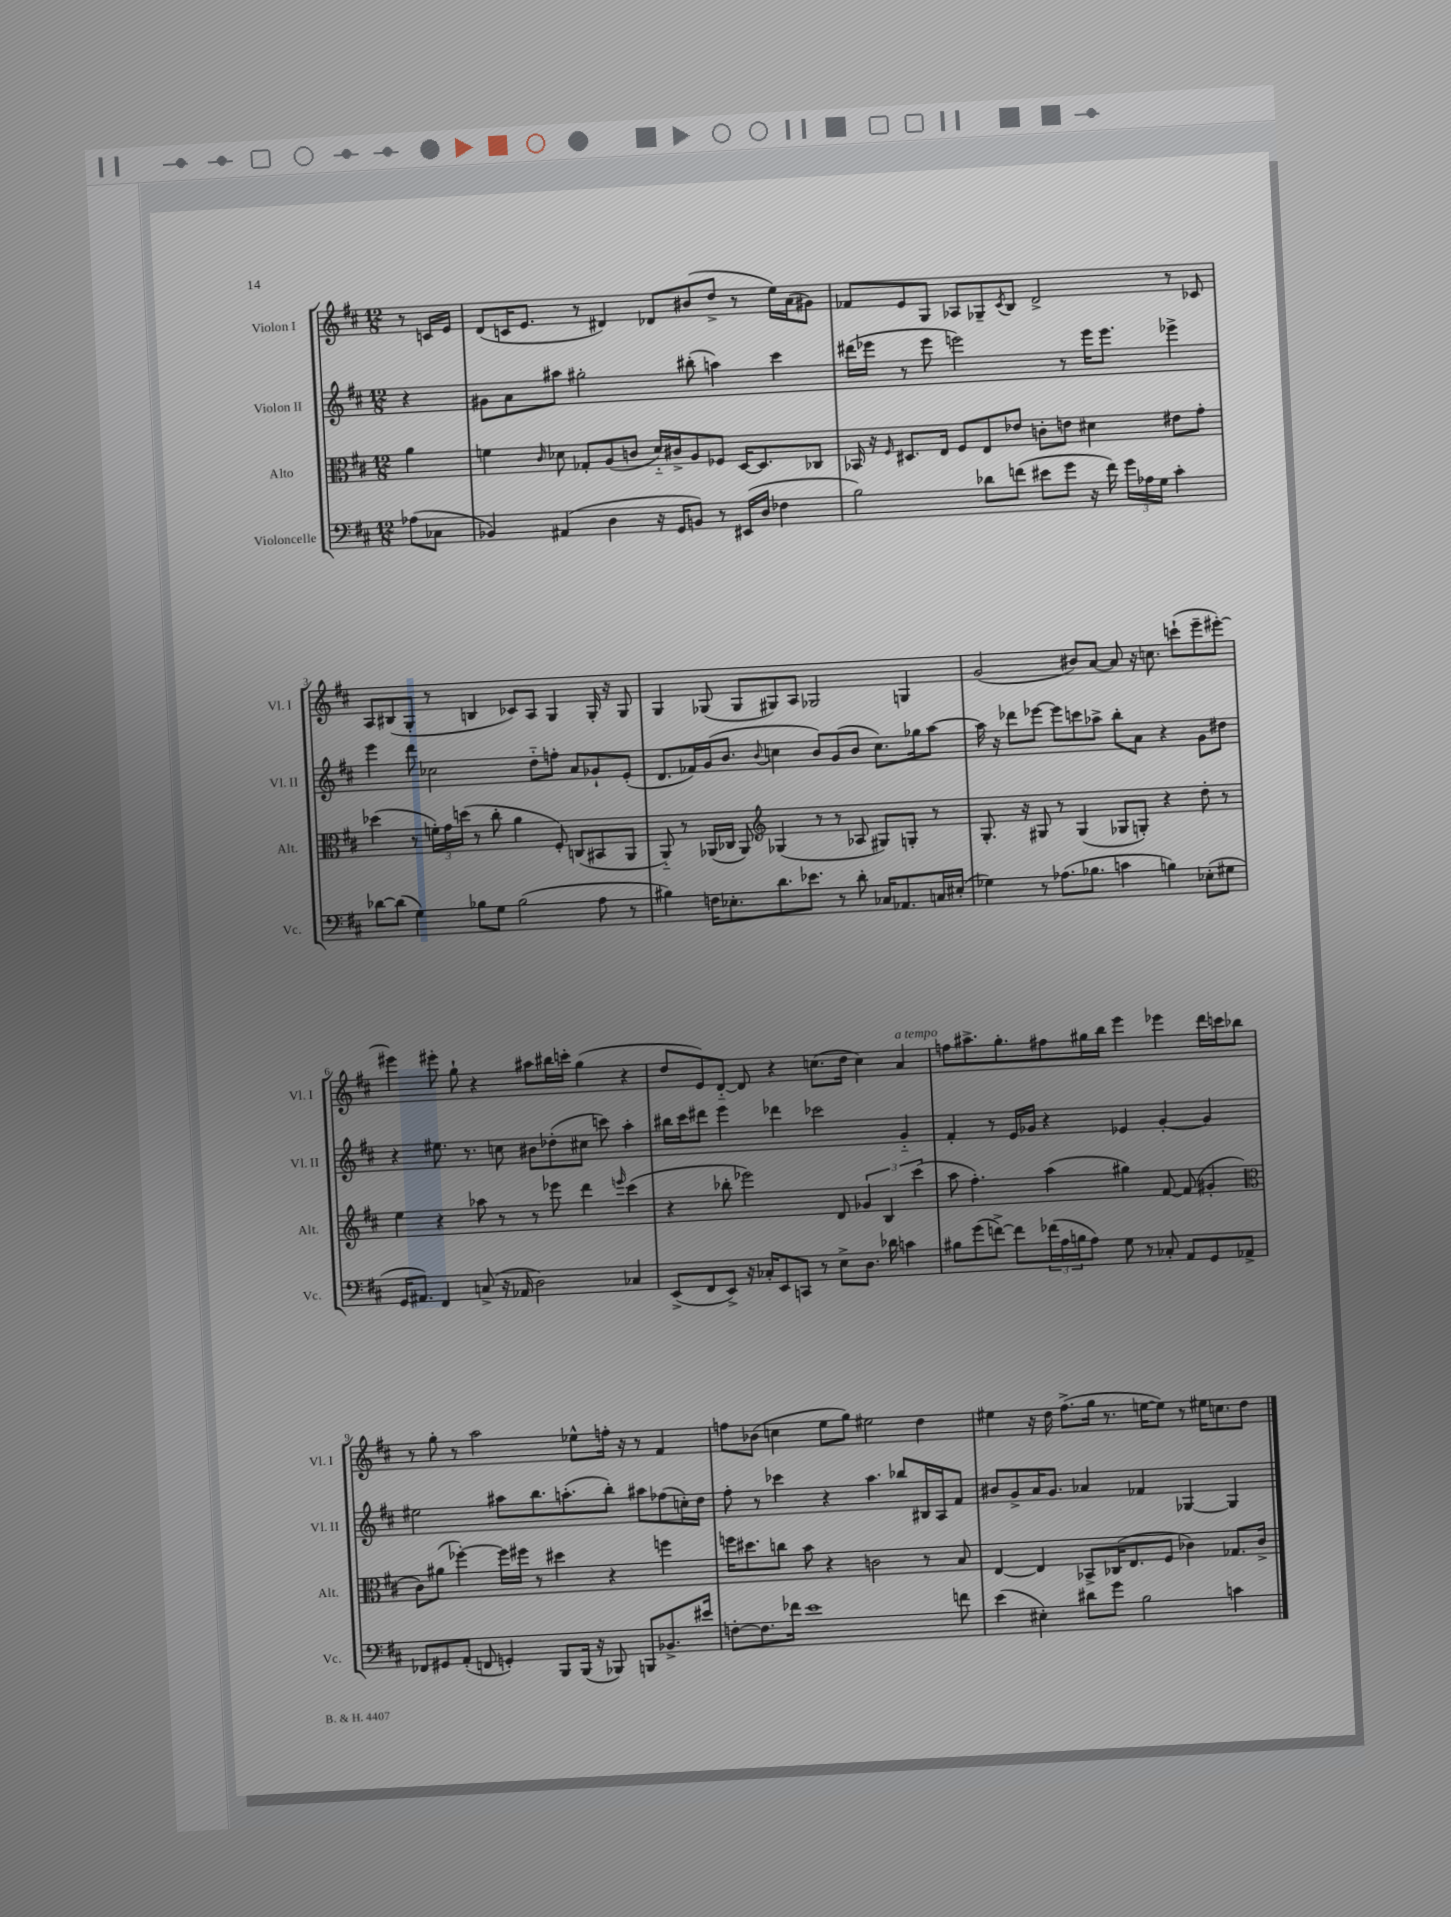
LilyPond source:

<<
\new StaffGroup <<
\new Staff = "s0" \with { instrumentName = "Violon I" shortInstrumentName = "Vl. I" } {
    \clef treble \key d \major \numericTimeSignature \time 12/8 \partial 4
    r8 c'16 e'16 |
    d'8( c'16 e'8. r8 dis'4) des'8 bis'8( d''8-> r8 e''16) a'16( gis'8) |
    fes'8 e'8 g8 aes8 ges8-- \acciaccatura { cis'8 } b8 d'2-> r8 ces'8 |
    a8 bis8( g8-. r8 b4 ces'8) a8 g4 g16-. r16 g8 |
    g4 ges8( ges8 gis8) a8 ges2 g4 |
    g'2( bis'8) a'8~ a'8 r16 c''8. c'''8-!( e'''8-- eis'''8~-.) |
    eis'''4 eis'''8-. g''8-! r4 ais''8 bis''16 c'''16-. g''4( r4 |
    d''8 e'8) d'8~-_ d'8 r4 c''8.( d''16 c''4) a'4^\markup { \italic "a tempo" } |
    f''8 ais''8.-> g''8.-. fis''8 gis''16 b''16 e'''4 ees'''4 d'''16 c'''16 bes''8 |
    r8 g''8-. r8 a''2 ees''8-^ f''16-. r16 r8 fis'4 |
    f''8 bes'8( c''4 e''8 g''8) eis''2 d''4 |
    eis''4 r16 d''16 fis''8.->( g''16 r8. e''16~ e''8) r8 eis''16 c''8. d''8 \bar "|." |
}
\new Staff = "s1" \with { instrumentName = "Violon II" shortInstrumentName = "Vl. II" } {
    \clef treble \key d \major \numericTimeSignature \time 12/8 \partial 4
    r4 |
    gis'8 a'8 ais''8 gis''2-. bis''8-.( a''4) cis'''4 |
    dis'''16( ees'''16 r8 ees'''8 e'''2) r8 e'''16 e'''8. ees'''4-> |
    e'''4 d'''8 ces''2 d''8-_ f''8-. a'8 ges'8-! e'8-.( |
    d'8. fes'16) g'16( b'8. \appoggiatura { b'8 } c''4 b'8) g'8( b'8 c''8.) ges''16 a''8~ |
    a''16 r16 des'''8 ees'''8~ ees'''8 c'''8 aes''8-> b''8-. a'8 r4 g'8 dis''8 |
    r4 eis''8. r8. c''8 bis'8 des''8-.( cis''8 c'''8) a''4-. |
    bis''16 cis'''16 dis'''8 e'''4 des'''4 ces'''2 g'4-_ |
    fis'4-. r8 e'16 ges'16 r4 ees'4 ges'4~-. ges'4 |
    eis''2 ais''8 b''8. a''8.-.( b''8-.) ais''8 fes''8( c''16-.) d''16 |
    fis''8-. r8 ces'''4 r4 a''4. bes''8 bis16 a16 fis'8 |
    bis'8 g'8-> a'16 g'8. aes'4 fes'4 ges4~ ges4 \bar "|." |
}
\new Staff = "s2" \with { instrumentName = "Alto" shortInstrumentName = "Alt." } {
    \clef alto \key d \major \numericTimeSignature \time 12/8 \partial 4
    a'4 |
    f'4 \grace { cis'16 } des'8 ges8-. a8( c'8 des'16-_) cis'16-> a8 fes8 d16~ d8. ces8 |
    bes,16 r16 \grace { fis16 } dis8. e16 fis8 e8 ees'8 c'8-. e'8 dis'4 eis'8 g'8-. |
    des''4( r8 \tuplet 3/2 { f'16-.) g'16 d''16( } r8 cis''8-. a'4 fis8-.) c8( bis,8 a,8 |
    a,8-_) r8 aes,16( ces16 aes,8) \clef treble ges4( r8 r8 aes8 gis8) g8-. r8 |
    g8.-. r16 gis8 r8 gis4( ges8 g8-.) r4 d''8-. r8 |
    e''4 r4 aes''8 r8 r8 ees'''8 d'''4 \grace { e'''16 } cis'''4( |
    r4 bes''8-. ees'''2) d'8 \tuplet 3/2 { ges'4 b4 cis'''4( } |
    a''8 fis''4.-.) a''4( gis''4) fis'8~ fis'8( gis'4-. |
    \clef alto cis'8) ais'8( fes''4~-.) fes''16 fis''16 r8 dis''4 r4 f''4 |
    f''16 dis''8. c''8 b'8 r4 c'2 r8 b8 |
    e4~ e4 bes,8-> ces16( e8. fis8 ces'4) ges8. ces'16-> \bar "|." |
}
\new Staff = "s3" \with { instrumentName = "Violoncelle" shortInstrumentName = "Vc." } {
    \clef bass \key d \major \numericTimeSignature \time 12/8 \partial 4
    aes8( ces8 |
    bes,4) ais,4( d4 r16 g,16 b,8) r8 eis,16( d16 fes4 |
    b2) des'8 f'8( eis'8 g'8 r16 f'16) \tuplet 3/2 { g'16 aes16 g16 } cis'4-. |
    des'8~ des'8( g4) bes8 g8 bes2( a8 r8 |
    bis4) f16 ees8.-. d'8. ees'8. r8 d'8-. ces16 aes,8. c16 eis16-.( |
    ges4) r8 aes8.( bes8. c'4 b4) ees8-.( gis8 |
    g,16 ais,8.) fis,4 c8->( r16 aes,16 d2) ces4 |
    e,8->( fis,8 e,8->) r16 ces16-. e,8 c,8 r8 e8-> d8. des'16 c'4 |
    bis8 g'8( f'8~->) f'8 \tuplet 3/2 { fes'16( a16 b16 } a8) g8 r8 ces8-. a,8 g,8 aes,8-> |
    fes,8 gis,8 a,8-.( f,8 g,4-.) b,,8 b,,16( r16 bes,,8) b,,8 bes,8.-> eis'16 |
    f8~-. f8. fes'16 e'1 f'8 |
    e'4( eis4-.) dis'8 g'8 b2 c'4 \bar "|." |
}
>>
>>
